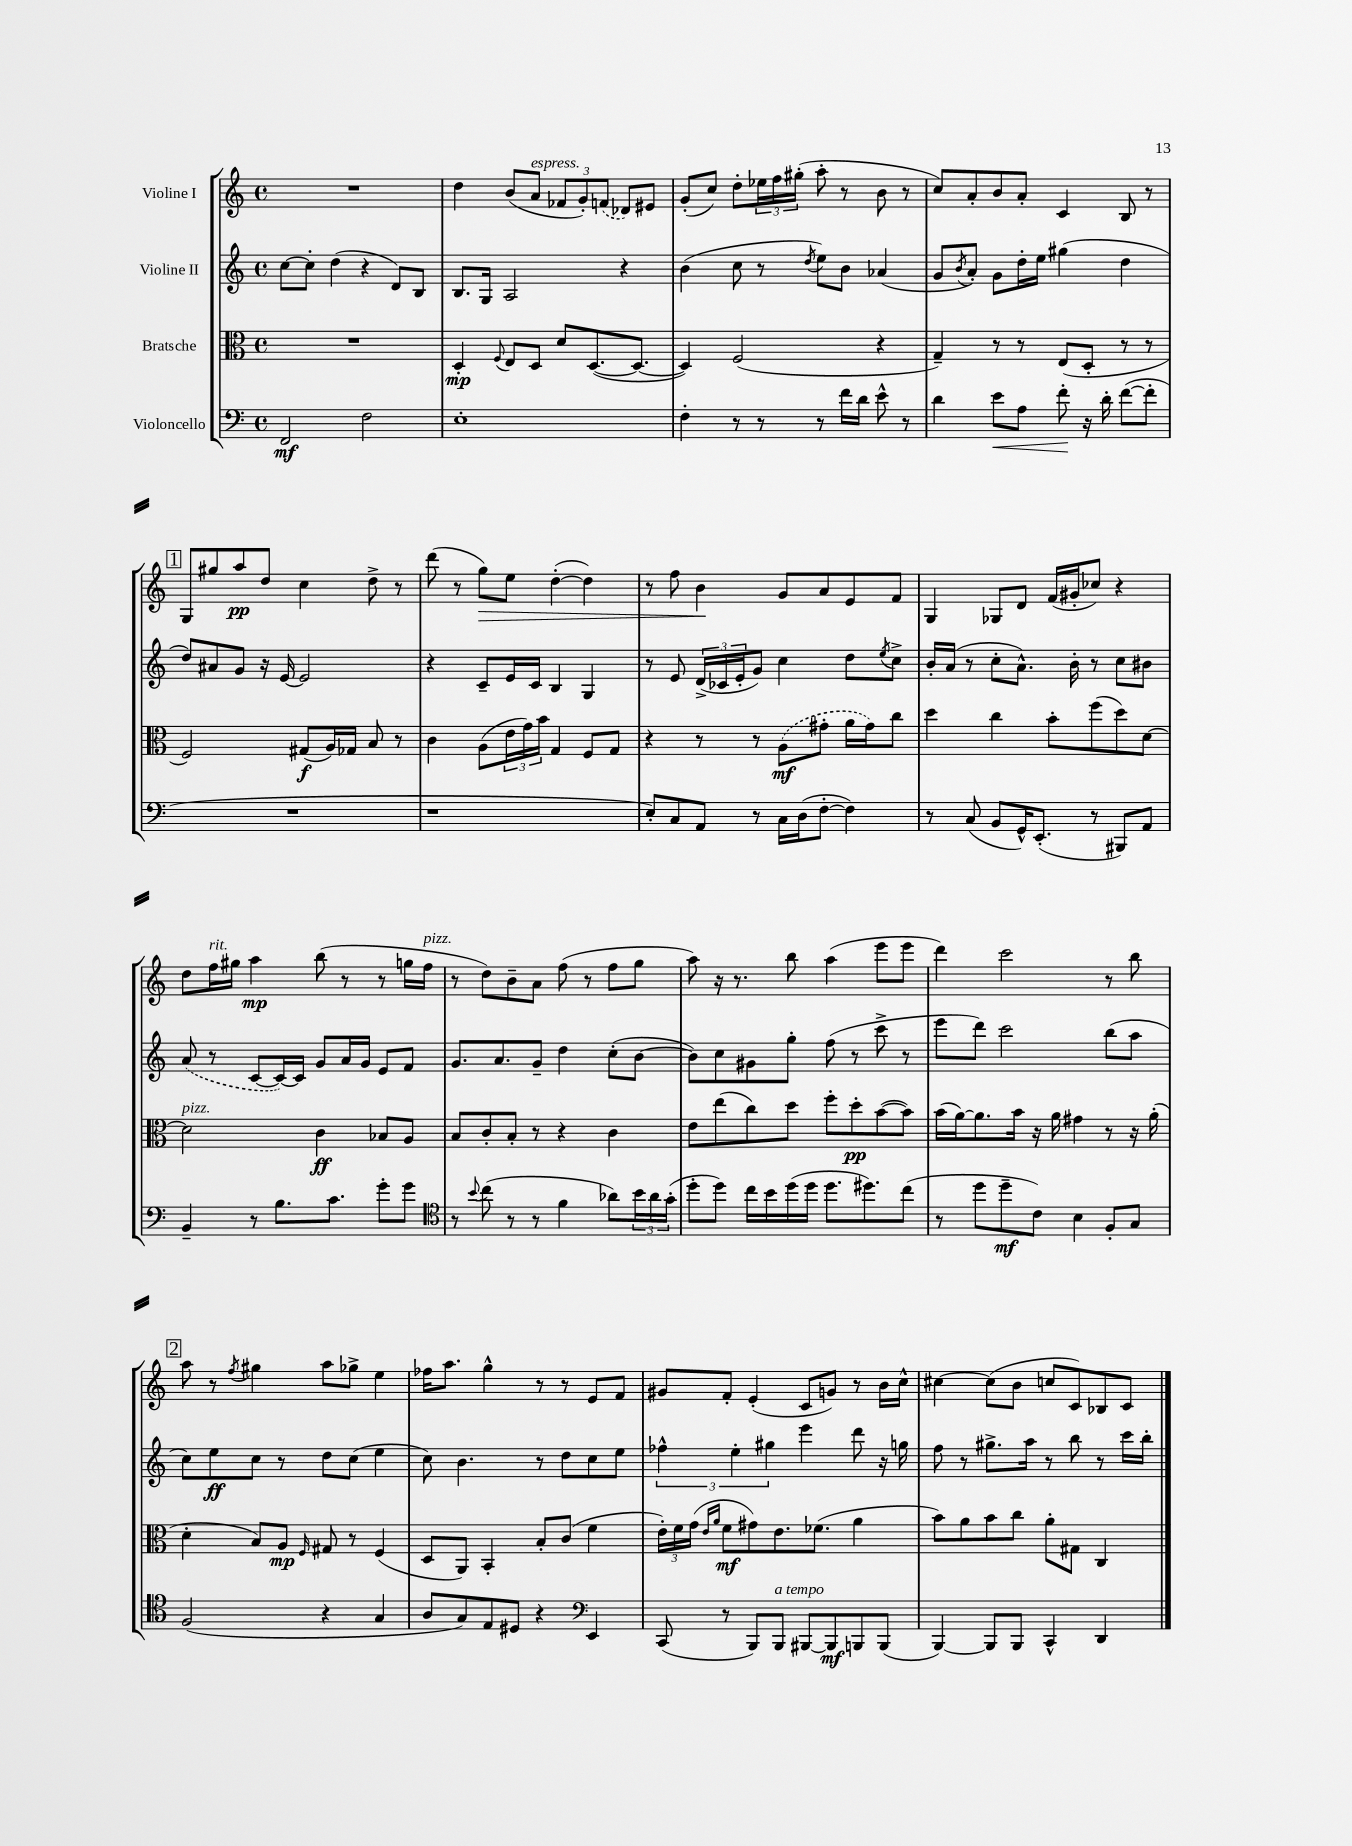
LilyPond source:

<<
\new StaffGroup <<
\new Staff = "s0" \with { instrumentName = "Violine I" } {
    \clef treble \key c \major \defaultTimeSignature \time 4/4
    R1 |
    d''4 b'8( a'8^\markup { \italic "espress." } \tuplet 3/2 { fes'8 g'8-.) \once \slurDashed f'8( } des'8) eis'8 |
    g'8-.( c''8) d''8-. \tuplet 3/2 { ees''16 f''16 gis''16-.( } a''8-. r8 b'8 r8 |
    c''8) a'8-. b'8 a'8-. c'4 b8 r8 |
    \mark \markup { \box "1" } g8 gis''8 a''8\pp d''8 c''4 d''8-> r8 |
    d'''8( r8 g''8\>) e''8 d''4~-.( d''4) |
    r8 f''8 b'4\! g'8 a'8 e'8 f'8 |
    g4 ges8 d'8 f'16( gis'16-. ces''8) r4 |
    d''8 f''16^\markup { \italic "rit." } gis''16 a''4\mp b''8( r8 r8 g''16 f''16^\markup { \italic "pizz." } |
    r8 d''8) b'8-- a'8 f''8( r8 f''8 g''8 |
    a''8) r16 r8. b''8 a''4( e'''8 e'''8 |
    d'''4) c'''2 r8 b''8 |
    \mark \markup { \box "2" } a''8 r8 \acciaccatura { f''8 } gis''4 a''8 ges''8-> e''4 |
    fes''16 a''8. g''4-^ r8 r8 e'8 f'8 |
    gis'8 f'8-. e'4-.( c'8 g'8) r8 b'16 c''16-^ |
    cis''4~ cis''8( b'8 c''8 c'8) bes8 c'8 \bar "|." |
}
\new Staff = "s1" \with { instrumentName = "Violine II" } {
    \clef treble \key c \major \defaultTimeSignature \time 4/4
    c''8~ c''8-. d''4( r4 d'8) b8 |
    b8. g16 a2 r4 |
    b'4( c''8 r8 \acciaccatura { d''8 } e''8) b'8 aes'4( |
    g'8 \acciaccatura { b'8 } a'8-.) g'8 d''16-. e''16 gis''4( d''4 |
    \mark \markup { \box "1" } d''8) ais'8 g'8 r16 e'16~ e'2 |
    r4 c'8-- e'16 c'16 b4 g4 |
    r8 e'8 \tuplet 3/2 { d'16->( ces'16 e'16-. } g'8) c''4 d''8 \acciaccatura { e''8 } c''8-> |
    b'16-. a'16( r8 c''8-. a'8.-^) b'16-. r8 c''8 bis'8 |
    \once \slurDashed a'8( r8 c'8~ c'16~) c'16 g'8 a'16 g'16 e'8 f'8 |
    g'8. a'8. g'8-- d''4 c''8-.( b'8~ |
    b'8) c''8 gis'8 g''8-. f''8( r8 c'''8-> r8 |
    e'''8 d'''8) c'''2 b''8( a''8 |
    \mark \markup { \box "2" } c''8) e''8\ff c''8 r8 d''8 c''8( e''4 |
    c''8) b'4. r8 d''8 c''8 e''8 |
    \tuplet 3/2 { fes''4-^ e''4-. gis''4 } e'''4 d'''8 r16 g''16 |
    f''8 r8 gis''8.-> a''16 r8 b''8 r8 c'''16 b''16-. \bar "|." |
}
\new Staff = "s2" \with { instrumentName = "Bratsche" } {
    \clef alto \key c \major \defaultTimeSignature \time 4/4
    R1 |
    d4-.\mp \appoggiatura { f8 } e8 d8 d'8 d8.~( d8.~ |
    d4) f2( r4 |
    g4--) r8 r8 e8( d8-. r8 r8 |
    \mark \markup { \box "1" } f2) gis8\f( a16) ges16 b8 r8 |
    c'4 a8( \tuplet 3/2 { e'16 g'16) b'16 } g4 f8 g8 |
    r4 r8 r8 \once \slurDashed a8\mf( gis'8-. a'16 gis'16) c''8 |
    d''4 c''4 b'8-. f''8( d''8) d'8~ |
    d'2^\markup { \italic "pizz." } c'4\ff bes8 a8 |
    b8 c'8-. b8-. r8 r4 c'4 |
    e'8 e''8( c''8) d''8 f''8-. d''8-.\pp b'8~( b'8) |
    b'16( a'16~) a'8. b'16 r16 a'16 gis'4 r8 r16 a'16-.( |
    \mark \markup { \box "2" } d'4-. b8) a8\mp \grace { f16 } gis8 r8 f4( |
    d8 a,8) b,4-. b8-. c'8( f'4 |
    \tuplet 3/2 { e'16-.) f'16 g'16( } \grace { e'16 a'16 } f'8\mf gis'8) e'8. fes'8.( a'4 |
    b'8) a'8 b'8 c''8 a'8-. gis8 c4 \bar "|." |
}
\new Staff = "s3" \with { instrumentName = "Violoncello" } {
    \clef bass \key c \major \defaultTimeSignature \time 4/4
    f,2\mf f2 |
    e1-. |
    f4-. r8 r8 r8 f'16 d'16 e'8-^ r8 |
    d'4 e'8\< a8 f'8-.\! r16 d'16-. f'8~( f'8-. |
    \mark \markup { \box "1" } R1 |
    r1 |
    e8-.) c8 a,8 r8 c16 d16( f8~-. f4) |
    r8 c8( b,8 g,16-^) e,8.-.( r8 bis,,8) a,8 |
    b,4-- r8 b8. c'8. g'8-. g'8 |
    \clef tenor r8 \appoggiatura { b'8 } c''8( r8 r8 f'4 aes'8) \tuplet 3/2 { b'16 aes'16 g'16-.( } |
    d''8-. d''8) c''16 b'16 d''16( d''16 d''8. dis''8.) c''8( |
    r8 d''8 d''8--\mf c'8) b4 f8-. g8 |
    \mark \markup { \box "2" } f2( r4 g4 |
    a8 g8) e8 dis8 r4 \clef bass e,4 |
    c,8( r8 b,,8) b,,8^\markup { \italic "a tempo" } bis,,8~ bis,,8\mf b,,8 b,,8( |
    b,,4~) b,,8 b,,8 c,4-^ d,4 \bar "|." |
}
>>
>>
\layout { \context { \Score \remove "Bar_number_engraver" } }
